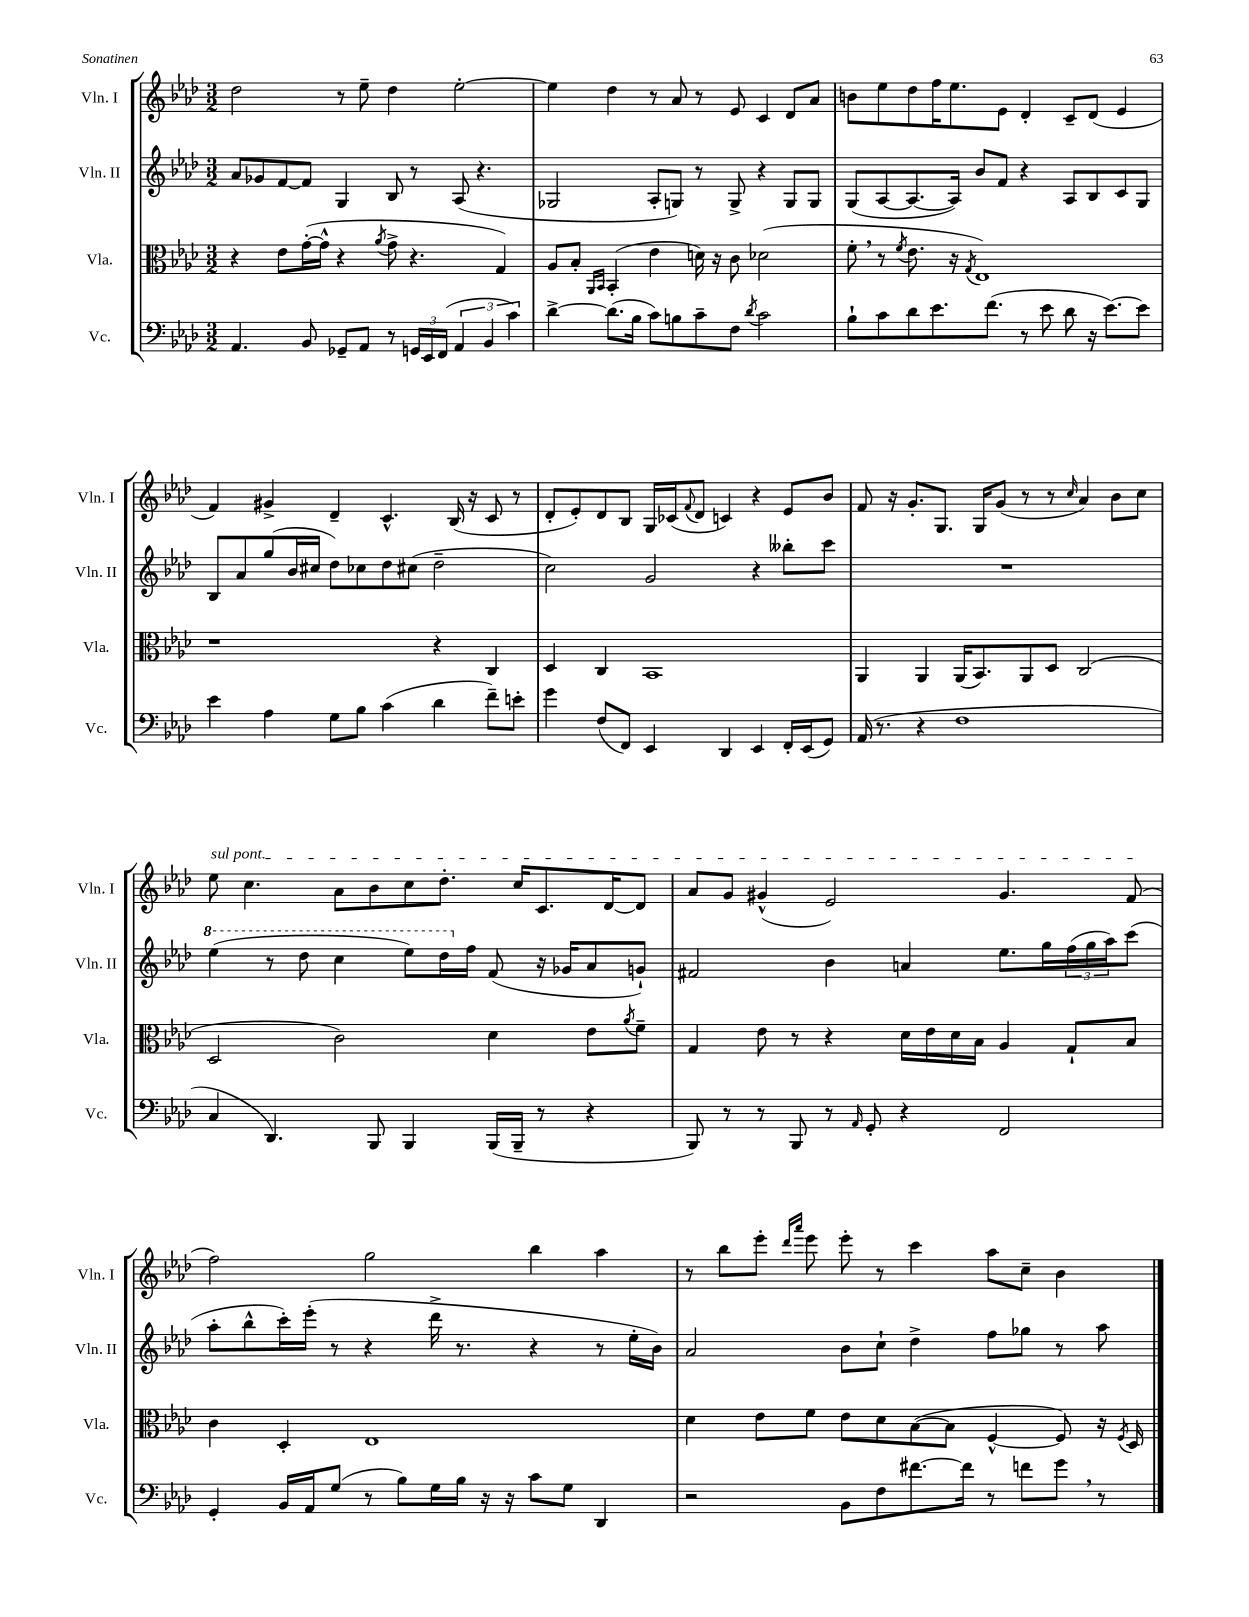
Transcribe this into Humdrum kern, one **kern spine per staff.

**kern	**kern	**kern	**kern
*staff4	*staff3	*staff2	*staff1
*clefF4	*clefC3	*clefG2	*clefG2
*k[b-e-a-d-]	*k[b-e-a-d-]	*k[b-e-a-d-]	*k[b-e-a-d-]
*M3/2	*M3/2	*M3/2	*M3/2
4.AA-	4r	8a-	2dd-
.	.	8g-	.
.	8e-	[8f	.
8BB-	([16g'	8f]	.
.	16g^^]	.	.
8GG-~	4r	4G	8r
8AA-	.	.	8ee-~
.	8qa-	.	.
8r	8g^	8B-	4dd-
24GG	4.r	8r	.
24EE-	.	.	.
(24FF	.	.	.
6AA-	.	(8A-	[2ee-'
.	.	4.r	.
6BB-	.	.	.
.	4G)	.	.
6c)	.	.	.
=	=	=	=
[4d-^	8A-	2G-	4ee-]
.	8B-'	.	.
.	16qqAA-	.	.
.	16qqBB-	.	.
(8.d-]	(4BB-'	.	4dd-
16B-	.	.	.
8c)	4e-	8A-'	8r
8B	.	8G)	8a-
8c~	16d)	8r	8r
.	16r	.	.
8F	8c	8G^	8e-
8qd-	.	.	.
2c	(2d-	4r	4c
.	.	8G	8d-
.	.	8G	8a-
=	=	=	=
8B-`	8f'	(8G	8b
8c	8r	[8A-	8ee-
.	8qf	.	.
8d-	8.e-	8.A-_	8dd-
8.e-	.	.	16ff
.	16r	16A-])	8.ee-
.	8qG	.	.
.	1E-)	8b-	.
(8.f	.	.	.
.	.	8f	8e-
8r	.	4r	4d-'
8e-	.	.	.
8d-	.	8A-	8c~
16r	.	8B-	(8d-
[8.e-)	.	.	.
.	.	8c	4e-
8e-]	.	8G	.
=	=	=	=
4e-	1r	8B-	4f)
.	.	8a-	.
4A-	.	(8gg	4g#^
.	.	16b-	.
.	.	16cc#	.
8G	.	8dd-)	4d-~
8B-	.	8cc-	.
(4c	.	8dd-	4.c^^
.	.	(8cc#	.
4d-	4r	2dd-~	.
.	.	.	(16B-
.	.	.	16r
8f~)	4C	.	8c
8e'	.	.	8r
=	=	=	=
4g	4D-	2cc)	8d-'
.	.	.	8e-')
(8F	4C	.	8d-
8FF)	.	.	8B-
4EE-	1BB-	2g	16G
.	.	.	(16c-
.	.	.	8qqf
.	.	.	8d-
4DD-	.	.	4c)
4EE-	.	4r	4r
16FF'	.	8bb--'	8e-
(16EE-	.	.	.
8GG)	.	8ccc	8b-
=	=	=	=
(16AA-	4AA-	1.r	8f
8.r	.	.	.
.	.	.	16r
.	.	.	8.g'
4r	4AA-	.	.
.	.	.	8.G
1F	(16AA-	.	.
.	8.BB-)	.	16G
.	.	.	(8g
.	8AA-	.	8r
.	8D-	.	8r
.	.	.	16qqcc
.	(2C	.	4a-)
.	.	.	8b-
.	.	.	8cc
=	=	=	=
4C	2D-	(4eee-	8ee-
.	.	.	4.cc
4.DD-)	.	8r	.
.	.	8ddd-	.
.	2c)	4ccc	8a-
8BBB-	.	.	8b-
4BBB-	.	8eee-)	8cc
.	.	16ddd-	8.dd-'
.	.	16ff	.
(16BBB-	4d-	(8f	.
16BBB-~	.	.	16cc
8r	.	16r	8.c
.	.	16g-	.
4r	8e-	8a-	.
.	.	.	[16d-
.	8qa-	.	.
.	8f~	8g`)	8d-]
=	=	=	=
8BBB-)	4G	2f#	8a-
8r	.	.	8g
8r	8e-	.	(4g#^^
8BBB-	8r	.	.
8r	4r	4b-	2e-)
16qqAA-	.	.	.
8GG'	.	.	.
4r	16d-	4a	.
.	16e-	.	.
.	16d-	.	.
.	16B-	.	.
2FF	4A-	8.ee-	4.g#
.	.	16gg	.
.	8G`	(24ff	.
.	.	24gg	.
.	.	24aa-)	.
.	8B-	(8ccc	(8f
=	=	=	=
4GG'	4c	8aa-'	2ff)
.	.	8bb-^^	.
16BB-	4D-'	16ccc')	.
16AA-	.	(16eee-'	.
(8G	.	8r	.
8r	1E-	4r	2gg
8B-)	.	.	.
16G	.	16ddd-^	.
16B-	.	8.r	.
16r	.	.	.
16r	.	.	.
8c	.	4r	4bb-
8G	.	.	.
4DD-	.	8r	4aa-
.	.	16ee-'	.
.	.	16b-)	.
=	=	=	=
2r	4d-	2a-	8r
.	.	.	8bb-
.	8e-	.	8eee-'
.	.	.	16qqddd-
.	.	.	16qqaaa-
.	8f	.	8eee-
8BB-	8e-	8b-	8eee-'
8F	8d-	8cc`	8r
[8.f#	([8B-	4dd-^	4ccc
.	8B-]	.	.
16f#]	.	.	.
8r	[4F^^	8ff	8aa-
8f	.	8gg-	8cc~
8g	8F])	8r	4b-
8r	16r	8aa-	.
.	8qF	.	.
.	16D-	.	.
==	==	==	==
*-	*-	*-	*-
